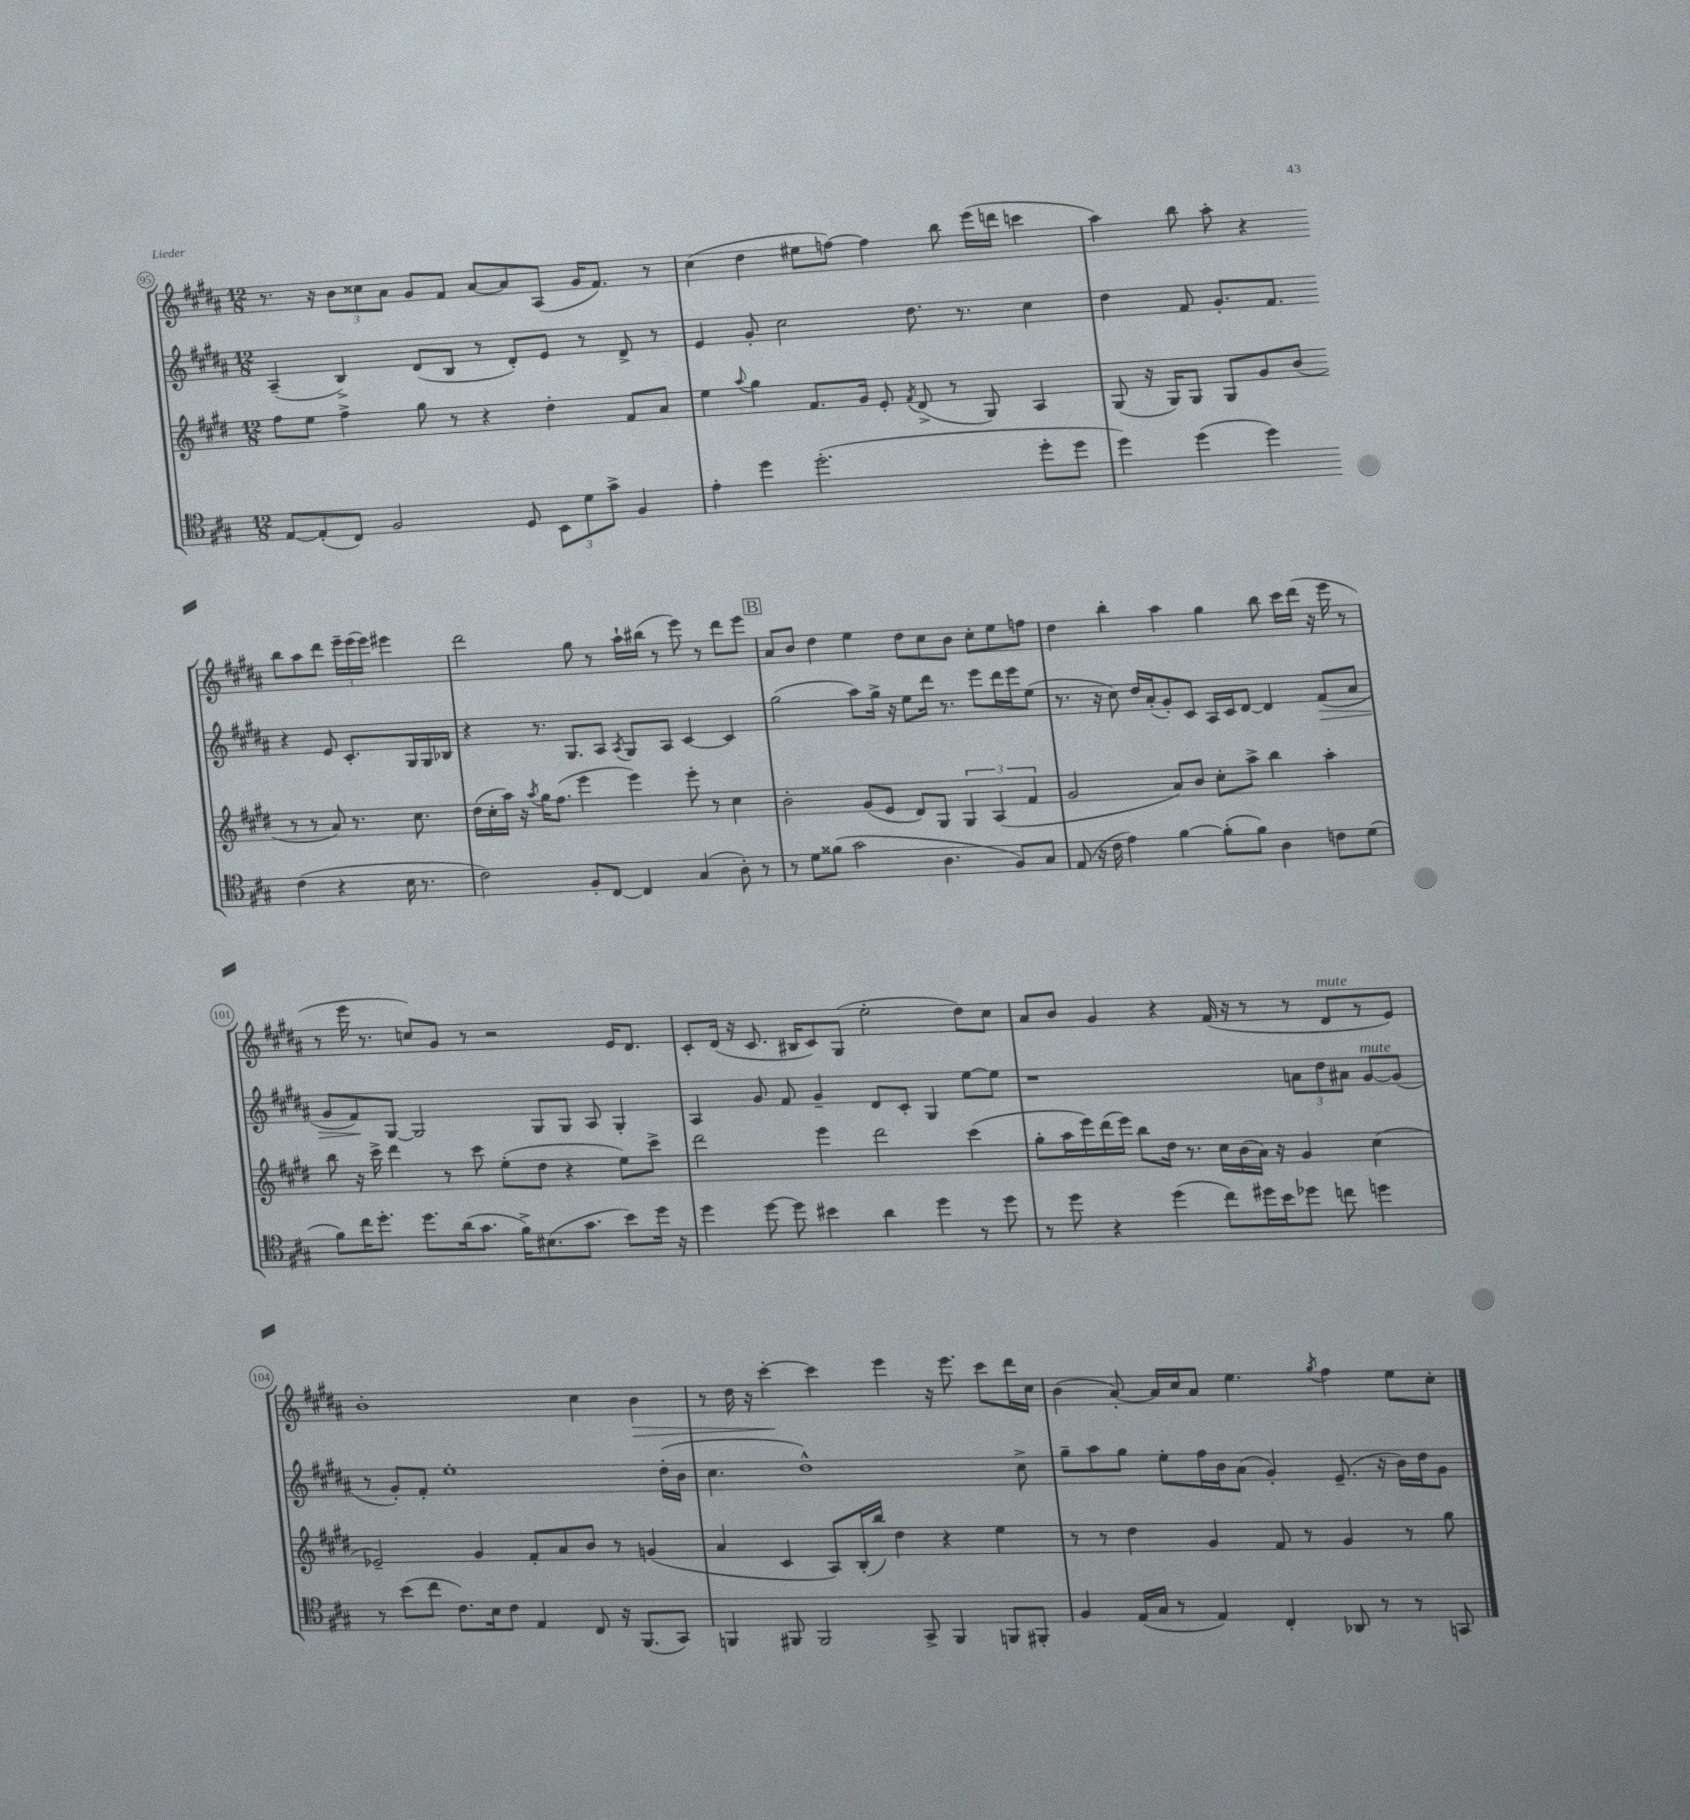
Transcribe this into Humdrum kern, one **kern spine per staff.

**kern	**kern	**kern	**kern
*staff4	*staff3	*staff2	*staff1
*clefC4	*clefG2	*clefG2	*clefG2
*k[f#c#g#]	*k[f#c#g#d#]	*k[f#c#g#d#a#]	*k[f#c#g#d#a#]
*M12/8	*M12/8	*M12/8	*M12/8
[8E/L	8ff#\L	(4A#~/	8.r
(8E'/]	8ee\J	.	.
.	.	.	16r
8C#/J)	4ff#^\	4B^/)	12b\L
.	.	.	12cc##\
2F#/	.	.	.
.	.	.	12a#\J
.	8gg#\	(8d#/L	8g#/L
.	8r	8B/J	8f#/J
.	4r	8r	[8a#/L
8D/	.	8d#'/L)	8a#/]
12BB\L	4dd#'\	8e/J	(8A#/J
12d\	.	.	.
.	.	8r	16g#/LK
12g#^\J	.	.	.
.	.	.	8.f#/J)
4F#/	8f#/L	8d#^/	.
.	8a/J	8r	8r
=	=	=	=
4e'\	4ee\	4e/	(4cc#\
.	8qqaa/	.	.
4dd\	4gg#\	8g#'/	4dd#\
.	.	2cc#\	.
(2.dd'\	8.f#/L	.	8ee#\L
.	.	.	[8ff\J)
.	16g#/Jk	.	.
.	8e'/	.	4ff\]
.	8qf#/	.	.
.	(8d#^/	8.dd#\	.
.	8r	.	8bb\
.	.	8.r	.
.	8G#/)	.	(16eee\LL
.	.	.	16ddd\JJ
8dd'\L	4A/	4cc#\	4ccc\
8dd\J	.	.	.
=	=	=	=
4dd\)	(8G#/	4dd#\	4aa#\)
.	16r	.	.
.	16G#/LK)	.	.
(4dd\	8G#/J	8f#/	8bb\
.	8G#/L	8.g#'/L	8aa#'\
4dd\)	8g#/	.	4r
.	.	8.f#/J	.
.	(8b/J	.	.
(4c#\	8r	4r	8bb\L
.	8r	.	8aa#\
4r	8a/)	8e/	8ddd#\J
.	8.r	8.c#'/L	24eee~\LL
.	.	.	(24eee\
.	.	.	24eee\JJ)
16B\	.	.	4eee#\
8.r	8.cc#\	16G#/L	.
.	.	16G#/	.
.	.	16B-/JJ	.
=	=	=	=
2c#\)	(16dd#\LL	4r	2ddd#\
.	16cc#'\	.	.
.	16aa\JJ)	.	.
.	16r	.	.
.	8qaa/	.	.
.	16gg#\LK	8.r	.
.	(8.ff#\J	.	.
.	.	8.G#/L	.
8F#'/L	4eee\	.	8gg#\
[8C#/J	.	8A#/J	8r
.	.	8qA#/	.
4C#/]	4eee\)	8G#/L	16aa#`\LL
.	.	.	(16bb#\JJ
.	.	8A#/J	8r
(4G#/	8eee'\	[4c#/	8eee\)
.	8r	.	8r
8A'\)	4cc#\	4c#/]	8ddd#\L
8r	.	.	8eee\J
=	=	=	=
8r	2b'\	(2gg#\	8a#/L
8d\L	.	.	8b/J
(8f##\J	.	.	4dd#\
2g#\	.	.	.
.	(8g#/L	8aa#\L)	4ee\
.	8e/J	16gg#^\Jk	.
.	.	16r	.
.	8d#/L)	8ee\L	8dd#\L
4.A\	8G#/J	16ddd#\Jk	8cc#\
.	.	8.r	.
.	6G#/	.	8b\J
.	.	8eee\L	8cc#'\L
.	(6A/	.	.
8F#/L)	.	16ddd#\L	8ee\
.	.	16eee\J	.
.	6f#/	.	.
8G#/J	.	(8ee\J	8ff\J
=	=	=	=
(8E/	2g#/	8.r	4dd#\
16r	.	.	.
16c#\	.	16r	.
4e\)	.	8cc#\)	4bb'\
.	.	16dd#/LL	.
.	.	(16a#'/J	.
[4f#\	8a/L)	8g#'/)	4aa#\
.	8b/J	8c#/J	.
(8f#'\]L	8cc#'\L	16A#/LL	4gg#\
.	.	16c#/J	.
8f#\J)	8aa^\J	[8d#/J	.
4A\	4bb\	4d#/]	8bb\
.	.	.	16ccc#\LL
.	.	.	(16ddd#\JJ
8c\L	4aa'\	(8f#/L	16r
.	.	.	16eee\
(8d\J	.	8a#/J	8r
=	=	=	=
8f#\L)	8bb\	8g#/L	8r
16cc#\K	16r	8f#/)	16eee\
8.dd'\J	16ccc#^\	.	8.r
.	4ddd#\	[8G#/J	.
8.dd\L	.	2G#/]	8cc/L)
.	8r	.	8g#/J
(16a\k	.	.	.
8.g#\J	8ccc#\	.	8r
.	(8ee'\L	.	2r
16f#^\LK)	.	.	.
(8.B#\	8dd#\J	8G#/L	.
.	4r	8G#/J	.
8.g#\J	.	.	.
.	.	8A#/	.
8b\L)	8ee\L)	4G#'/	16e/LK
.	.	.	8.d#/J
16dd\Jk	8ccc#^\J	.	.
16r	.	.	.
=	=	=	=
4dd\	2ddd#\	4A#/	8c#'/L
.	.	.	(16d#/Jk
.	.	.	16r
[8dd\	.	8g#/	8.c#/
8dd\]	.	8f#/	.
.	.	.	16B#/LK
4b#\	4eee\	4g#~/	8c#/)
.	.	.	(8G#/J
4a\	2ddd#\	8d#/L	2ee'\
.	.	8c#'/J	.
4dd\	.	4G#/	.
8r	(4ccc#\	[8ee\L	8dd#\L)
8dd\	.	8ee\]J	8cc#\J
=	=	=	=
8r	8gg#'\L	1r	8a#/L
8dd\	16aa\L	.	8b/J
.	16eee\)	.	.
4r	(16ddd#\	.	4g#/
.	16eee\JJ)	.	.
.	8bb\L	.	.
(4dd\	16dd#\Jk	.	4r
.	8.r	.	.
8cc#\L)	16cc#\LL	.	(16f#/
.	(16b\	.	16r
16dd#\L	16a\JJ)	.	8r
16b\J	16r	.	.
8dd-\J	4g#/	12a\L	8r
.	.	12dd#\	.
8cc\	.	.	8d#/L
.	.	12a#\J	.
4dd\	(4cc#\	[8g#/L	8r
.	.	(8g#/]J	8e/J)
=	=	=	=
8r	2e-~/)	8r	1b'
(8b\L	.	8g#'/L)	.
8cc#\J	.	8f#'/J	.
8.c#\L)	.	1ee'	.
.	4g#/	.	.
16B\k	.	.	.
8c#\J	.	.	.
4E/	8f#'/L	.	.
.	8a/	.	.
8C#/	8b/J	.	4cc#\
16r	8r	.	.
(8.FF#/L	.	.	.
.	(4g/	.	4b\
8GG#/J)	.	(16dd#'\LL	.
.	.	16b\JJ	.
=	=	=	=
4FF/	4a/	4.cc#\	8r
.	.	.	16dd#\
.	.	.	16r
8FF#/	4c#/	.	[4ccc#'\
2FF#/	.	1dd#^^)	.
.	8A/L)	.	4ccc#\]
.	(16B'/L	.	.
.	16bb/JJ)	.	.
.	4dd#\	.	4eee\
8GG#^/	.	.	.
4FF#/	4r	.	16r
.	.	.	8.eee\
8FF/L	4ee\	.	8ccc#\L
8FF#'/J	.	8cc#^\	16ddd#\L
.	.	.	16cc#\JJ
=	=	=	=
4F#/	8r	8gg#~\L	(4b\
.	8r	8aa#\	.
(16E/LL	4dd#\	8gg#\J	[8a#'/)
16G#/JJ	.	.	.
8r	.	8ee'\L	16a#/]LL
.	.	.	16cc#/J
4E/)	4g#/	16ff#\L	8a#/J
.	.	16b\J	.
.	.	(8a#\J	4.ee\
4C#'/	8f#/	4g#'/)	.
.	8r	.	.
.	.	.	8qgg#/
8AA-/	4g#/	(8.e~/	4ff#\
8r	.	.	.
.	.	16r	.
8r	8r	16b\LL)	8ee\L
.	.	16dd#\J	.
8GG/	8gg#\	8g#\J	8cc#'\J
==	==	==	==
*-	*-	*-	*-
